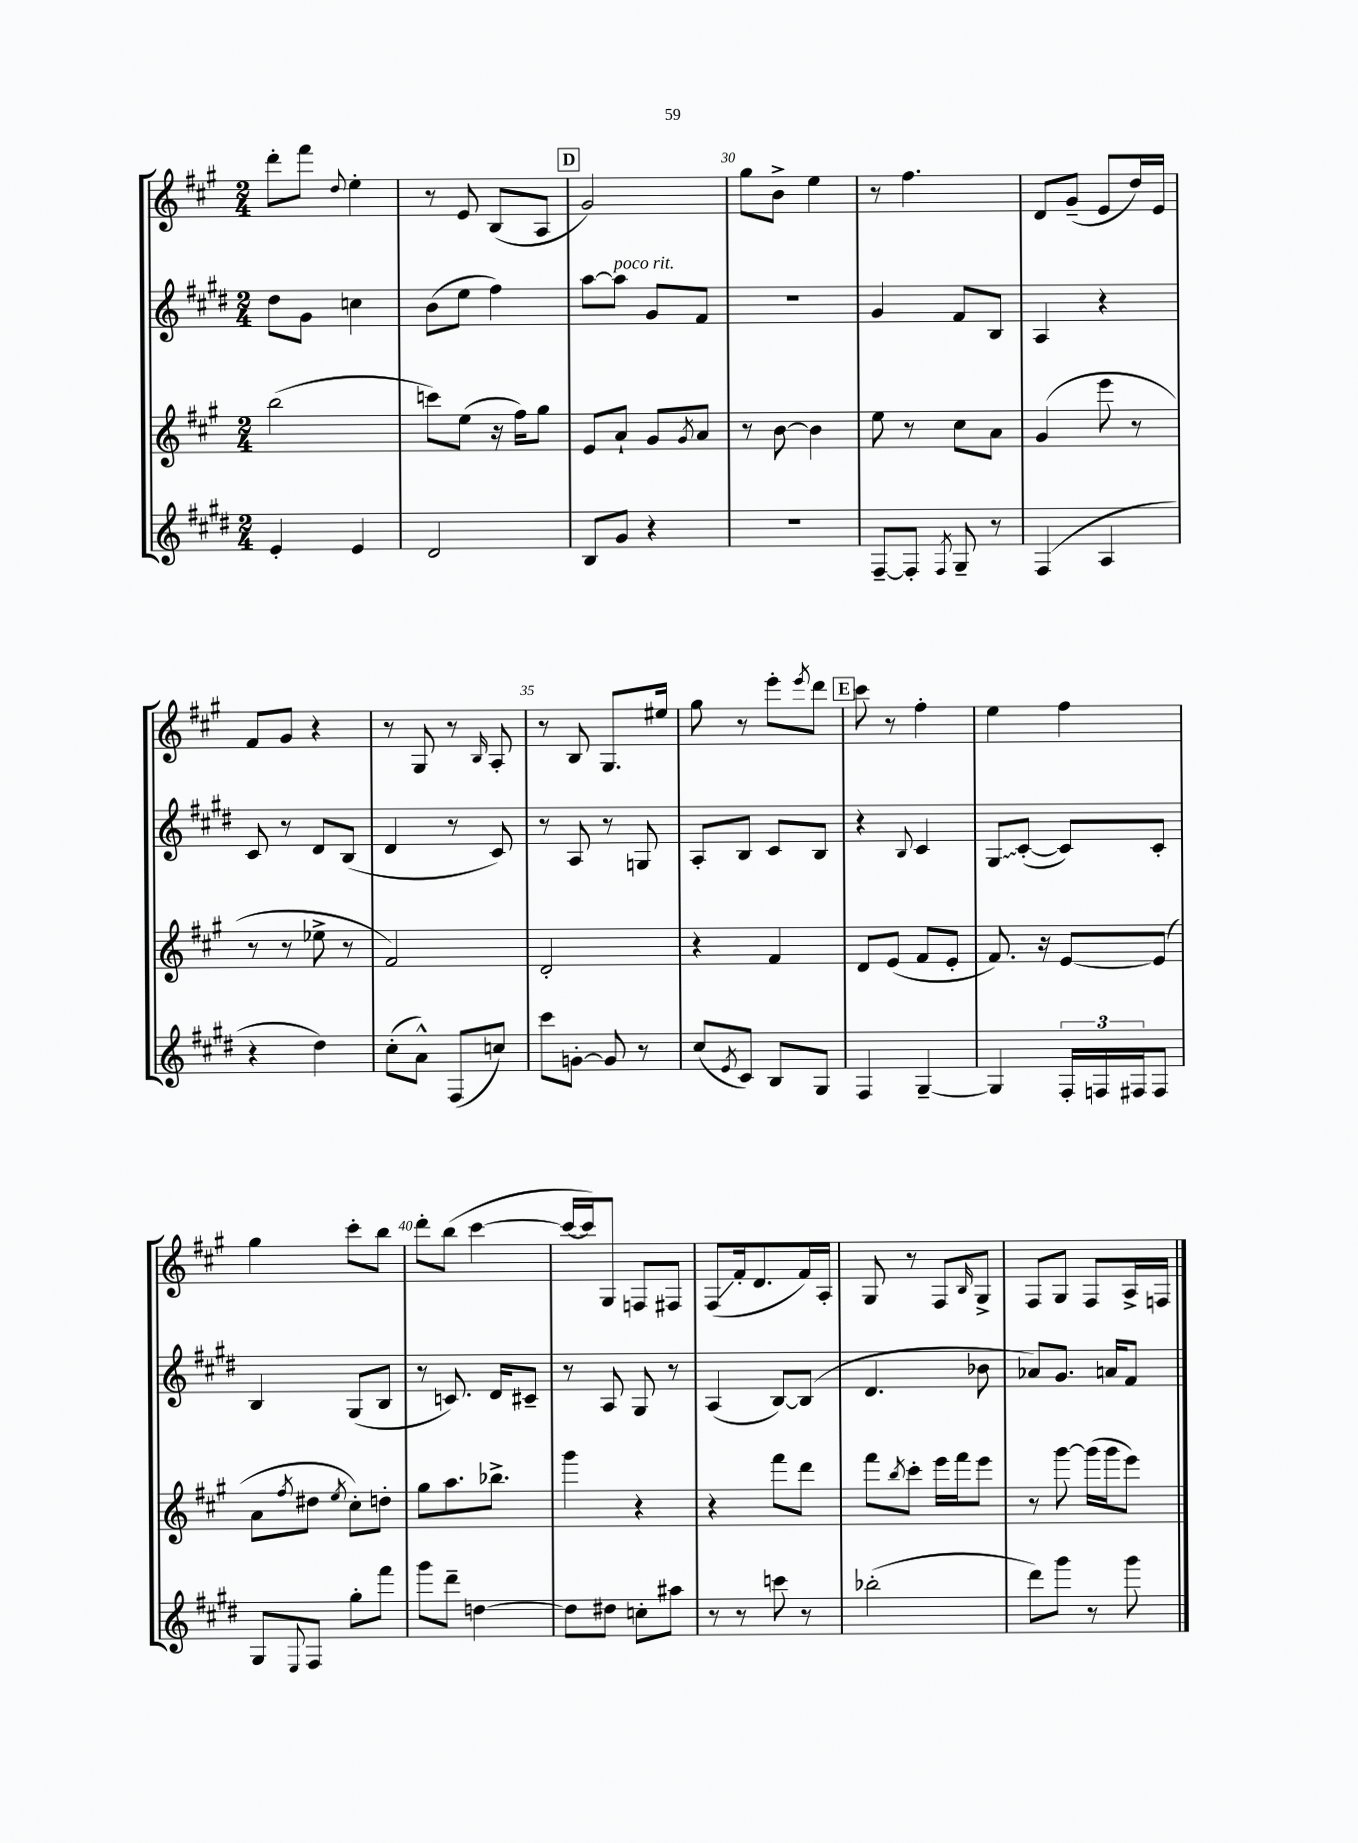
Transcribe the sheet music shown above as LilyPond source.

<<
\new StaffGroup <<
\new Staff = "s0" {
    \clef treble \key a \major \numericTimeSignature \time 2/4
    d'''8-. fis'''8 \appoggiatura { d''8 } e''4-. |
    r8 e'8 b8( a8 |
    \mark \markup { \box "D" } gis'2) |
    gis''8 b'8-> e''4 |
    r8 fis''4. |
    d'8 gis'8--( e'8 d''16) e'16 |
    fis'8 gis'8 r4 |
    r8 gis8 r8 \grace { b16 } a8-. |
    r8 b8 gis8. eis''16 |
    gis''8 r8 e'''8-. \acciaccatura { e'''8 } d'''8 |
    \mark \markup { \box "E" } cis'''8 r8 fis''4-. |
    e''4 fis''4 |
    gis''4 cis'''8-. b''8 |
    d'''8-. b''8( cis'''4~ |
    cis'''16~ cis'''16) gis8 f8 fis8 |
    fis8\glissando( fis'16-. d'8. fis'16) a16-. |
    gis8 r8 fis8 \grace { b16 } gis8-> |
    fis8 gis8 fis8 a16-> f16 \bar "|." |
}
\new Staff = "s1" {
    \clef treble \key e \major \numericTimeSignature \time 2/4
    dis''8 gis'8 c''4 |
    b'8( e''8 fis''4) |
    \mark \markup { \box "D" } a''8~ a''8^\markup { \italic "poco rit." } gis'8 fis'8 |
    R2 |
    gis'4 fis'8 b8 |
    a4 r4 |
    cis'8 r8 dis'8 b8( |
    dis'4 r8 cis'8) |
    r8 a8 r8 g8 |
    a8-. b8 cis'8 b8 |
    \mark \markup { \box "E" } r4 \appoggiatura { b8 } cis'4 |
    \once \override Glissando.style = #'zigzag gis8\glissando cis'8~-.( cis'8) cis'8-. |
    b4 gis8( b8 |
    r8 c'8.) dis'16 cis'8-- |
    r8 a8 gis8 r8 |
    a4( b8~) b8( |
    dis'4. bes'8 |
    aes'8) gis'8. a'16 fis'8 \bar "|." |
}
\new Staff = "s2" {
    \clef treble \key a \major \numericTimeSignature \time 2/4
    b''2( |
    c'''8) e''8( r16 fis''16) gis''8 |
    \mark \markup { \box "D" } e'8 a'8-! gis'8 \acciaccatura { gis'8 } a'8 |
    r8 b'8~ b'4 |
    e''8 r8 cis''8 a'8 |
    gis'4( e'''8 r8 |
    r8 r8 ees''8-> r8 |
    fis'2) |
    d'2-. |
    r4 fis'4 |
    \mark \markup { \box "E" } d'8 e'8( fis'8 e'8-. |
    fis'8.) r16 e'8~ e'8( |
    a'8 \acciaccatura { fis''8 } dis''8 \acciaccatura { e''8 } cis''8-.) d''8-. |
    gis''8 a''8. bes''8.-> |
    gis'''4 r4 |
    r4 fis'''8 d'''8 |
    fis'''8 \acciaccatura { b''8 } cis'''8-. e'''16 fis'''16 e'''8 |
    r8 gis'''8~ gis'''16( gis'''16 e'''8) \bar "|." |
}
\new Staff = "s3" {
    \clef treble \key e \major \numericTimeSignature \time 2/4
    e'4-. e'4 |
    dis'2 |
    \mark \markup { \box "D" } b8 gis'8 r4 |
    R2 |
    fis8~-- fis8-. \acciaccatura { fis8 } gis8-- r8 |
    fis4( a4 |
    r4 dis''4) |
    cis''8-.( a'8-^) fis8( c''8) |
    cis'''8 g'8~-. g'8 r8 |
    cis''8( \acciaccatura { e'8 } cis'8) b8 gis8 |
    \mark \markup { \box "E" } fis4 gis4~-- |
    gis4 \tuplet 3/2 { fis16-. f16 fis16 } fis8 |
    gis8 \appoggiatura { e8 } fis8 gis''8-. fis'''8 |
    gis'''8 dis'''8-- d''4~ |
    d''8 dis''8 c''8-. ais''8 |
    r8 r8 c'''8 r8 |
    bes''2-.( |
    dis'''8) gis'''8 r8 gis'''8 \bar "|." |
}
>>
>>
\layout { \context { \Score currentBarNumber = #27 \override BarNumber.break-visibility = ##(#f #t #t) barNumberVisibility = #(every-nth-bar-number-visible 5) } }
